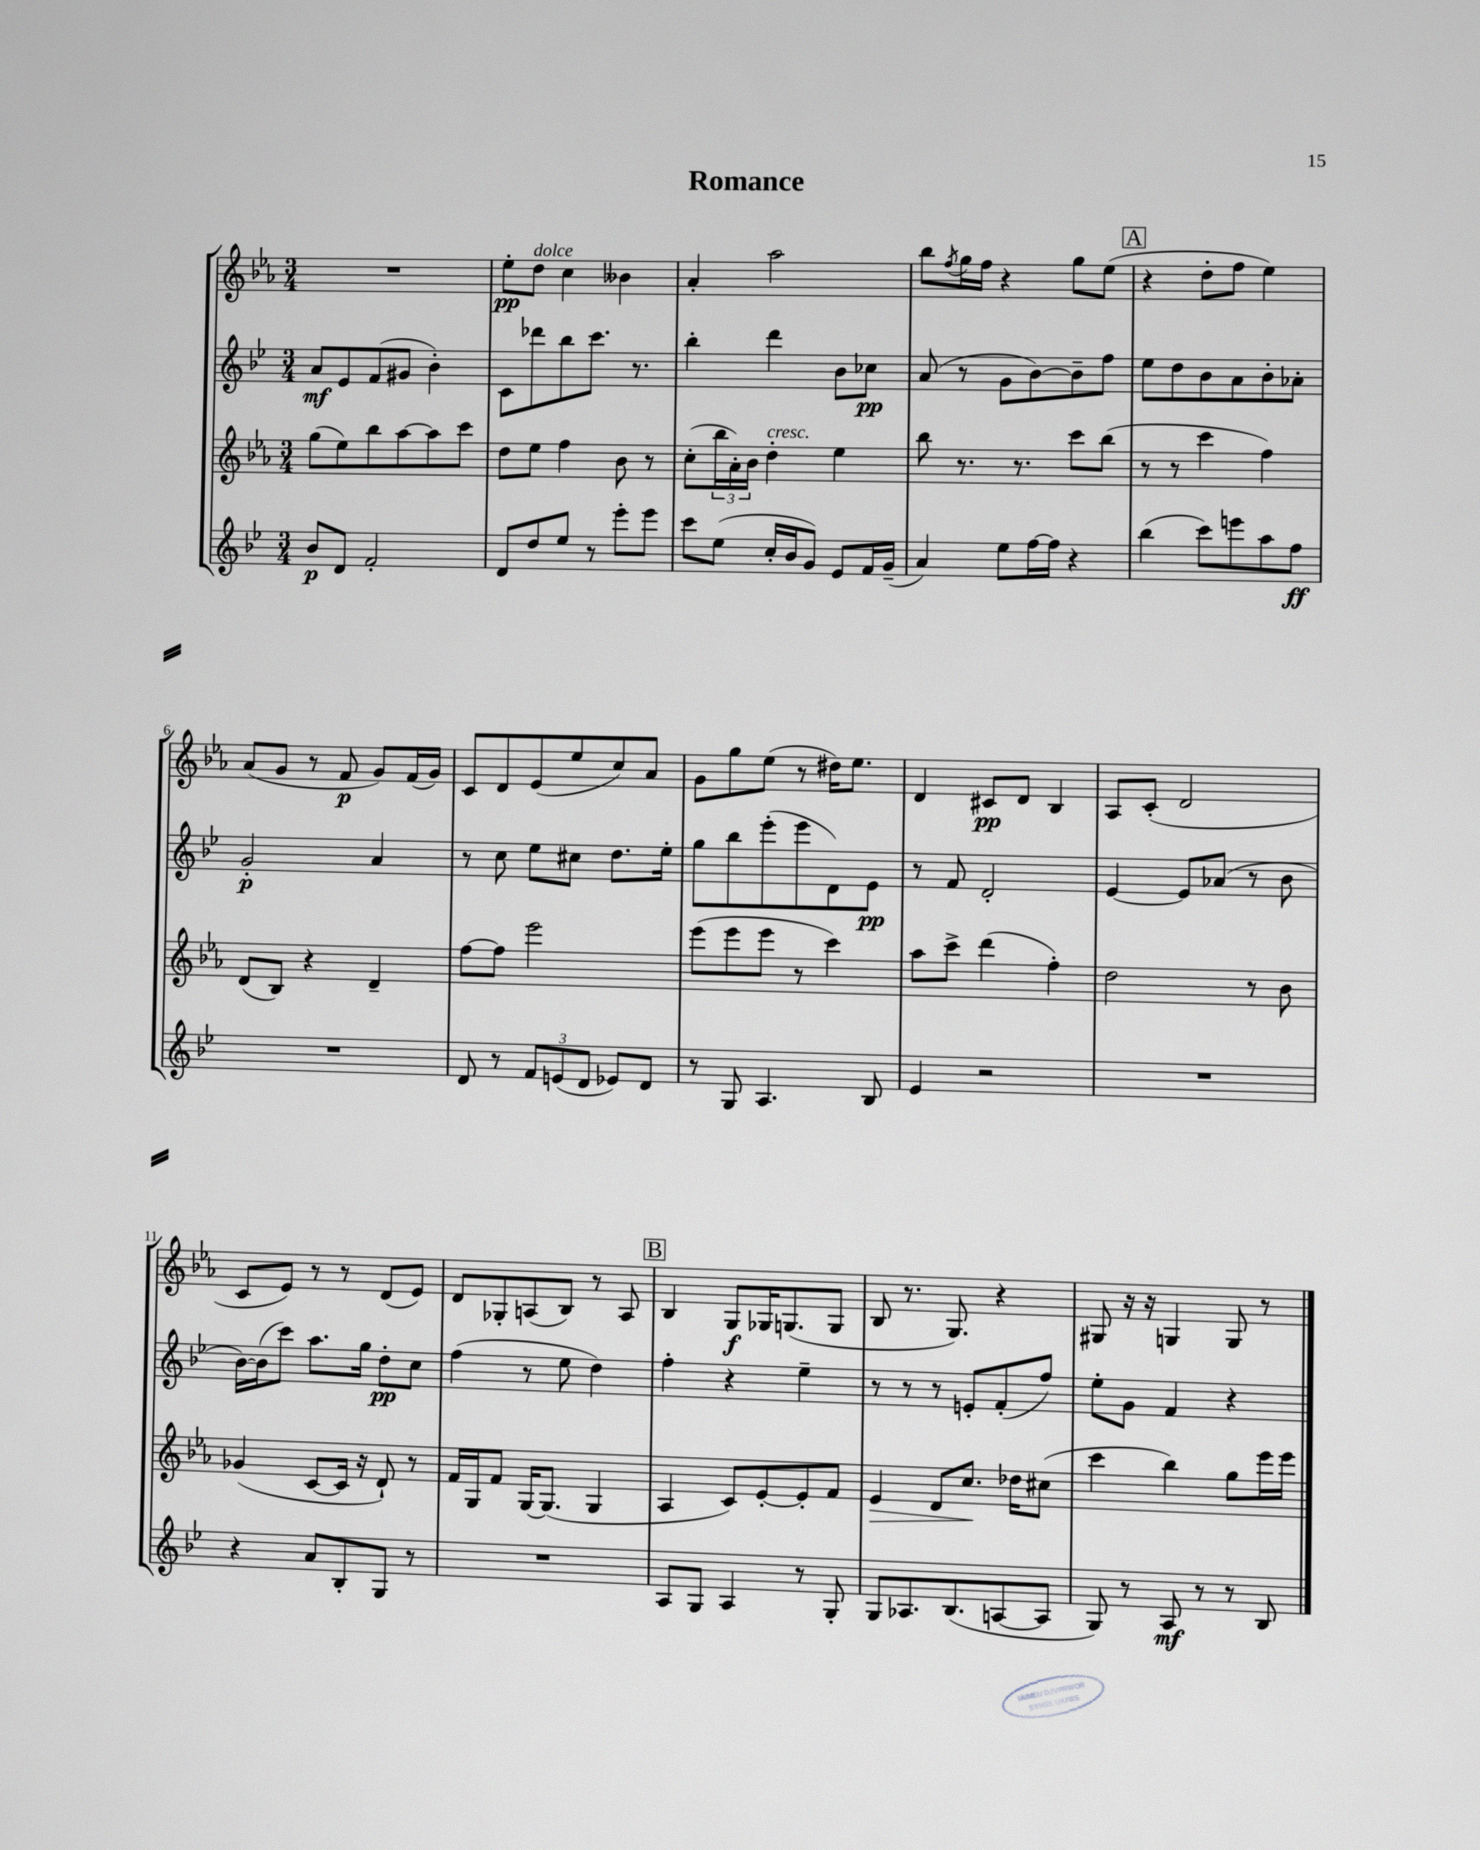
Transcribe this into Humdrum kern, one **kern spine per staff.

**kern	**dynam	**kern	**dynam	**kern	**dynam	**kern	**dynam
*part4	*part4	*part3	*part3	*part2	*part2	*part1	*part1
*staff4	*staff4	*staff3	*staff3	*staff2	*staff2	*staff1	*staff1
*clefG2	*	*clefG2	*	*clefG2	*	*clefG2	*
*k[b-e-]	*	*k[b-e-a-]	*	*k[b-e-]	*	*k[b-e-a-]	*
*M3/4	*	*M3/4	*	*M3/4	*	*M3/4	*
=1	=1	=1	=1	=1	=1	=1	=1
8b-/L	p	(8gg\L	.	8a/L	mf	2.r	.
8d/J	.	8ee-\)	.	8e-/	.	.	.
2f'/	.	8bb-\	.	(8f/	.	.	.
.	.	[8aa-\	.	8g#X/J	.	.	.
.	.	8aa-\]	.	4b-'\)	.	.	.
.	.	8ccc\J	.	.	.	.	.
=2	=2	=2	=2	=2	=2	=2	=2
8d/L	.	8dd\L	.	8c\L	.	8ee-'\L	pp
!	!	!	!	!	!	!LO:TX:a:i:t=dolce	!
8dd/	.	8ee-\J	.	8ddd-X\	.	8dd\J	.
8ee-/J	.	4ff\	.	8bb-\	.	4cc\	.
8r	.	.	.	8.ccc\J	.	.	.
8eee-'\L	.	8b-\	.	.	.	4b--X\	.
.	.	.	.	8.r	.	.	.
8eee-\J	.	8r	.	.	.	.	.
=3	=3	=3	=3	=3	=3	=3	=3
8ccc\L	.	(8cc'\L	.	4bb-'\	.	4a-'/	.
(8ee-\J	.	24bb-\L	.	.	.	.	.
.	.	24a-'\)	.	.	.	.	.
.	.	24b-\JJ	.	.	.	.	.
!	!	!LO:TX:a:i:t=cresc.	!	!	!	!	!
16cc'/LL	.	4dd'\	.	4ddd\	.	2aa-\	.
16b-/J	.	.	.	.	.	.	.
8g/J)	.	.	.	.	.	.	.
8e-/L	.	4ee-\	.	8b-\L	.	.	.
16f/L	.	.	.	8cc-X\J	pp	.	.
(16g~/JJ	.	.	.	.	.	.	.
=4	=4	=4	=4	=4	=4	=4	=4
4a/)	.	8bb-\	.	(8a/	.	8bb-\L	.
.	.	.	.	.	.	8qff/	.
.	.	8.r	.	8r	.	16gg\L	.
.	.	.	.	.	.	16ff\JJ	.
8ee-\L	.	.	.	8g\L	.	4r	.
.	.	8.r	.	.	.	.	.
[16ff\L	.	.	.	[8b-\)	.	.	.
16ff\JJ]	.	.	.	.	.	.	.
4r	.	8ccc\L	.	8b-~\]	.	8gg\L	.
.	.	(8bb-\J	.	8ff\J	.	(8ee-\J	.
!!LO:REH:place=s1:t=A
=5	=5	=5	=5	=5	=5	=5	=5
(4bb-\	.	8r	.	8ee-\L	.	4r	.
.	.	8r	.	8dd\	.	.	.
8ccc\L)	.	4ccc\	.	8b-\	.	8dd'\L	.
8eeen\	.	.	.	8a\	.	8ff\J	.
8aa\	.	4ff\)	.	8b-'\	.	4ee-\)	.
8ff\J	ff	.	.	8a-X'\J	.	.	.
!!LO:LB:g=z
=6	=6	=6	=6	=6	=6	=6	=6
2.r	.	(8d/L	.	2g'/	p	(8a-/L	.
.	.	8B-/J)	.	.	.	8g/J	.
.	.	4r	.	.	.	8r	.
.	.	.	.	.	.	8f/	p
.	.	4d~/	.	4a/	.	8g/L)	.
.	.	.	.	.	.	(16f/L	.
.	.	.	.	.	.	16g/JJ)	.
=7	=7	=7	=7	=7	=7	=7	=7
8d/	.	[8ff\L	.	8r	.	8c/L	.
8r	.	8ff\J]	.	8cc\	.	8d/	.
12f/L	.	2eee-\	.	8ee-\L	.	(8e-/	.
(12en/	.	.	.	.	.	.	.
.	.	.	.	8cc#X\J	.	8ee-/	.
12d/J	.	.	.	.	.	.	.
8e-X/L)	.	.	.	8.dd\L	.	8cc/)	.
8d/J	.	.	.	.	.	8a-/J	.
.	.	.	.	16ee-'\Jk	.	.	.
=8	=8	=8	=8	=8	=8	=8	=8
8r	.	(8eee-\L	.	8gg\L	.	8g\L	.
8G/	.	8eee-\	.	8bb-\	.	8gg\	.
4.A/	.	8eee-\J	.	(8eee-'\	.	(8ee-\J	.
.	.	8r	.	8eee-\	.	8r	.
.	.	4ccc\)	.	8d\)	.	16dd#X\KL)	.
.	.	.	.	.	.	8.ee-\J	.
8B-/	.	.	.	8e-\J	pp	.	.
=9	=9	=9	=9	=9	=9	=9	=9
4e-/	.	8aa-\L	.	8r	.	4d/	.
.	.	8ccc^\J	.	8f/	.	.	.
2r	.	(4ddd\	.	2d'/	.	8c#X/L	pp
.	.	.	.	.	.	8d/J	.
.	.	4ff'\)	.	.	.	4B-/	.
=10	=10	=10	=10	=10	=10	=10	=10
2.r	.	2dd\	.	[4e-/	.	8A-/L	.
.	.	.	.	.	.	(8c'/J	.
.	.	.	.	8e-/L]	.	2d/	.
.	.	.	.	(8a-X/J	.	.	.
.	.	8r	.	8r	.	.	.
.	.	8b-\	.	8b-\	.	.	.
!!LO:LB:g=z
=11	=11	=11	=11	=11	=11	=11	=11
4r	.	(4g-X/	.	[16b-\LL)	.	8c/L	.
.	.	.	.	(16b-\J]	.	.	.
.	.	.	.	8ccc\J)	.	8e-/J)	.
8a/L	.	[8c/L	.	8.aa\L	.	8r	.
8B-'/	.	16c/Jk]	.	.	.	8r	.
.	.	16r	.	16gg\Jk	.	.	.
8G/J	.	8d`/)	.	8dd'\L	pp	(8d/L	.
8r	.	8r	.	8cc\J	.	8e-/J)	.
=12	=12	=12	=12	=12	=12	=12	=12
2.r	.	16f/LL	.	(4ff\	.	8d/L	.
.	.	16G/J	.	.	.	.	.
.	.	8f/J	.	.	.	8G-X'/	.
.	.	[16G/KL	.	8r	.	(8An/	.
.	.	(8.G/J]	.	.	.	.	.
.	.	.	.	8ee-\	.	8B-/J)	.
.	.	4G/	.	4dd\)	.	8r	.
.	.	.	.	.	.	8A/	.
!!LO:REH:place=s1:t=B
=13	=13	=13	=13	=13	=13	=13	=13
8A/L	.	4A-/	.	4ff'\	.	4B-/	.
8G/J	.	.	.	.	.	.	.
4A/	.	8c/L)	.	4r	.	8G/L	f
.	.	[8e-'/	.	.	.	16G-X/K	.
.	.	.	.	.	.	(8.Gn/	.
8r	.	8e-'/]	.	4ee-~\	.	.	.
8G'/	.	8f/J	.	.	.	8G/J	.
=14	=14	=14	=14	=14	=14	=14	=14
!	!	!	!LO:HP:b	!	!	!	!
8G/L	.	4e-/	>	8r	.	8B-/	.
8.A-X/	.	.	.	8r	.	8.r	.
.	.	8d/L	.	8r	.	.	.
(8.B-/	.	.	.	.	.	8.G/)	.
.	.	8.cc/J	.	8en'/L	.	.	.
[8An/	.	.	.	(8f'/	.	4r	.
.	.	16dd-X\KL	]	.	.	.	.
8A/J]	.	(8cc#X\J	.	8ff/J)	.	.	.
=15	=15	=15	=15	=15	=15	=15	=15
8G/)	.	4ccc\	.	8ee-'\L	.	8G#X/	.
8r	.	.	.	8g\J	.	16r	.
.	.	.	.	.	.	16r	.
8A/	mf	4bb-\)	.	4f/	.	4Gn/	.
8r	.	.	.	.	.	.	.
8r	.	8gg\L	.	4r	.	8G/	.
8B-/	.	16eee-\L	.	.	.	8r	.
.	.	16eee-\JJ	.	.	.	.	.
==	==	==	==	==	==	==	==
*-	*-	*-	*-	*-	*-	*-	*-
